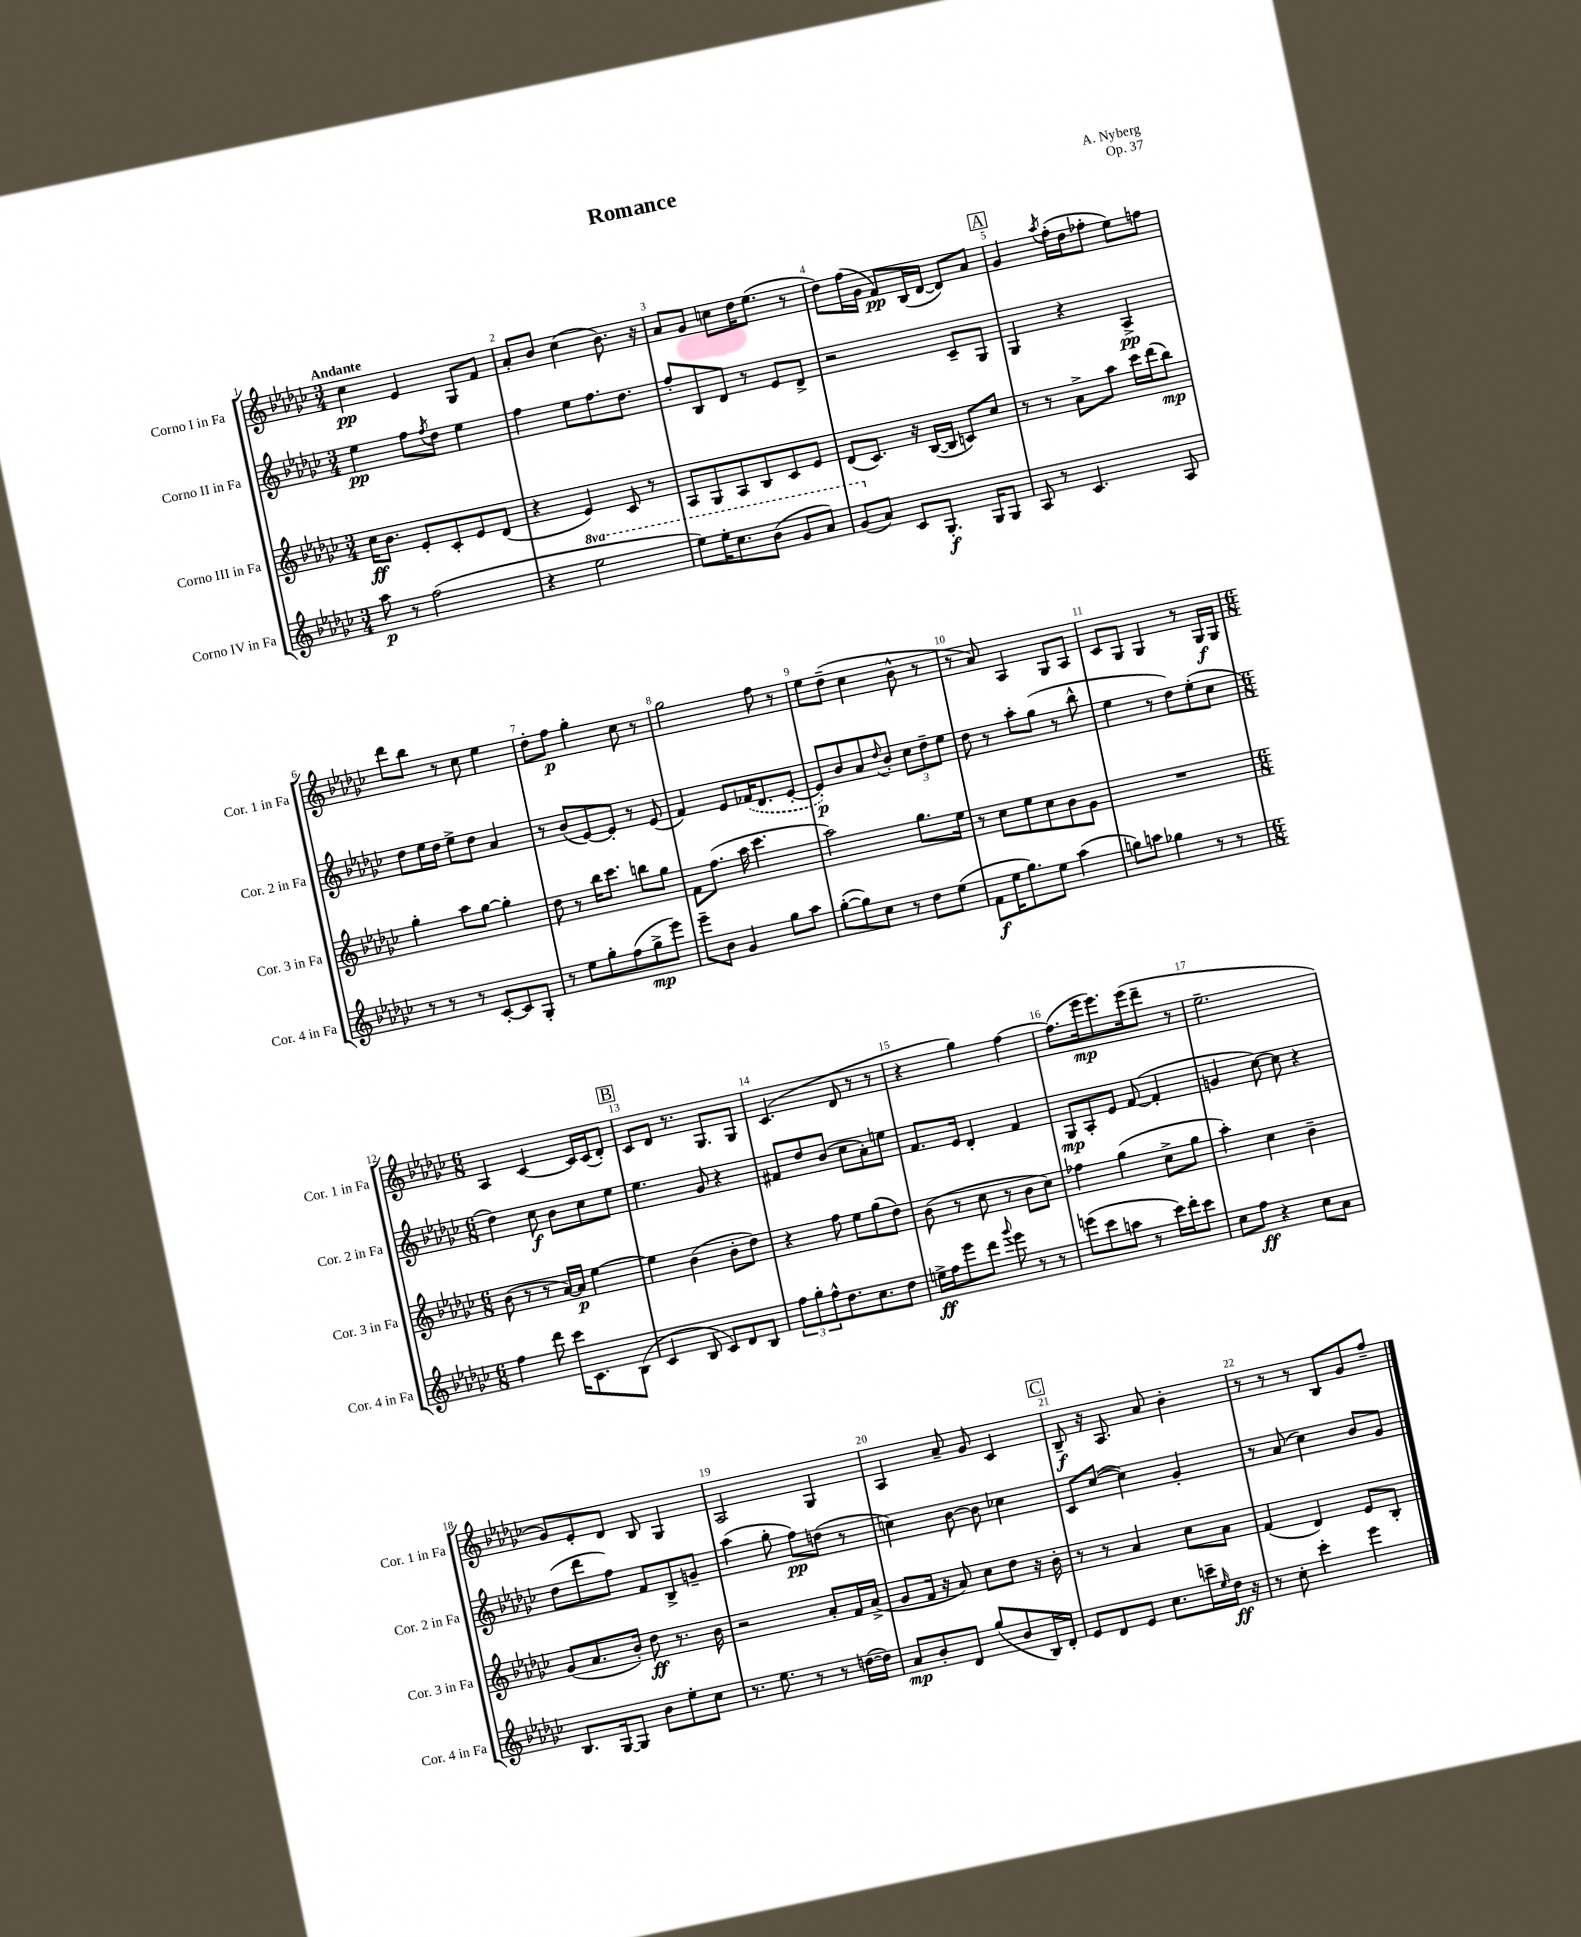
\header { title = "Romance" composer = "A. Nyberg" opus = "Op. 37" }
<<
\new StaffGroup <<
\new Staff = "s0" \with { instrumentName = "Corno I in Fa" shortInstrumentName = "Cor. 1 in Fa" } {
    \clef treble \key ges \major \numericTimeSignature \time 3/4 \tempo "Andante"
    ces''4\pp ees'4 ges8 f'8 |
    aes'8-. bes'8 ces''4( bes'8.) r16 |
    aes'8 ges'8 c''8 des''16 ees''8.( r8 |
    des''8) f''16( ges'16 f'8\pp) bes16( des'16~ des'8) aes'8 |
    \mark \markup { \box "A" } ges'4 \acciaccatura { aes''8 } f''16-.( des''16 fes''8-. ees''8) f''8 |
    des'''8 bes''8 r8 ces''8 ees''4 |
    des''8-. f''8\p ges''4-. ces''8 r8 |
    ges''2 f''8 r8 |
    ees''8 des''8--( ces''4 bes'8-^ r8 |
    r8 aes'8) aes4 ges8 aes8 |
    ces'8 ges8 ges4 r8 ges16\f ges16 |
    \numericTimeSignature \time 6/8 aes4 ces'4~ ces'16 ces'16( des'8-.) |
    \mark \markup { \box "B" } ces'8 des'8 r8. ges8. ges8 |
    ces'4.( des'8 r8 r8 |
    r4 ges''4) f''4~ |
    f''8.( ees'''16\mp ees'''8.) ees'''16( des'''8-- r8 |
    ees''2.-- |
    ges'8) ees'8-. des'8 bes8 ges4 |
    aes2 ges4 |
    aes4 aes'8-- ges'8 ces'4 |
    \mark \markup { \box "C" } bes8--\f r16 aes8. aes'8 bes'4-. |
    r8 r8 r8 bes8 ges'8 f''8-- \bar "|." |
}
\new Staff = "s1" \with { instrumentName = "Corno II in Fa" shortInstrumentName = "Cor. 2 in Fa" } {
    \clef treble \key ges \major \numericTimeSignature \time 3/4
    ees''4\pp f''8 \acciaccatura { f''8 } des''8 ees''4 |
    f''4 ees''8 f''8. des''8. |
    f''8-. bes8 des'8 r8 ees'8 des'8-> |
    r2 ces'8-- ges8 |
    \mark \markup { \box "A" } ges4 r4 aes4->\pp |
    des''8 ees''16 des''16 ees''8-> des''8 aes'4 |
    r8 bes'8( ees'8~) ees'8-. r8 ees'8( |
    f'4) ees'8 \once \slurDashed fes'16( des'8. ees'8~-. |
    ees'8-.\p) bes'8 aes'8 \appoggiatura { des''8 } bes'8-. \tuplet 3/2 { ces''8 des''8-- ees''8 } |
    des''8 r8 aes''8-. ges''8( r8 bes''8-^ |
    ees''4 r8 des''8) ees''8-.( ces''8 |
    \numericTimeSignature \time 6/8 des''4) ces''8\f bes'8 ces''8 ees''8 |
    \mark \markup { \box "B" } ees''4. ges'8 r4 |
    fis'8 des''8 bes'8( ces''8 aes'8-.) e''8 |
    f'8. ees'16 des'4-. f'4 |
    ges8\mp aes8-. ees'8 f'8~( f'4-. |
    g'4 ces''8~) ces''8 r4 |
    des''8( des'''8 f''8) f'8 bes8-> g'8-- |
    aes''4( ges''8-. f''8\pp) d''8( r8 |
    c''4) bes'8~ bes'8 ces''4 |
    \mark \markup { \box "C" } ces'8 ces''8~( ces''4) ges'4-. |
    r8 aes'8( ces''4) bes'8 ges'8 \bar "|." |
}
\new Staff = "s2" \with { instrumentName = "Corno III in Fa" shortInstrumentName = "Cor. 3 in Fa" } {
    \clef treble \key ges \major \numericTimeSignature \time 3/4
    ces''16\ff bes'8. ees'8-. ces'8-. ees'8 des'8( |
    r4 ees'4) ces'8 r8 |
    aes8 ges8 aes8 bes8 ces'8 ees'8 |
    des'8( ces'8.) r16 bes16~( bes16 c'8) ces''8 |
    \mark \markup { \box "A" } r8 r8 aes'8-> aes''8 ces'''16 des'''16( bes''8\mp) |
    ges''4-. aes''8 ges''8~ ges''4-. |
    des''8 r8 bes''16 ces'''8. b''8 ges''8 |
    f'8 f''8.( aes''16 ces'''4. |
    aes''2) ges''8. ees''16 |
    r8 ces''8 ees''8 ces''8 bes'8 ges'8 |
    R2. |
    \numericTimeSignature \time 6/8 bes'8( r8 r8 aes'16~) aes'16\p ees''4~ |
    \mark \markup { \box "B" } ees''4 bes'4( bes'8-. des''8) |
    r4 f''8 ees''8 ges''8( des''8) |
    bes'8( r8 ces''8 r8 bes'8 ces''8) |
    fes''4 ges''4( ces''8-> ges''8 |
    aes''4-.) ces''4 bes'4-- |
    ges'8( aes'8. bes'16-.) des''8\ff r8. bes'16 |
    r2 aes'8-. f'16 aes'16->( |
    ges'8 f'16 r16 aes'8) ces''8 des''8 r16 bes'16-. |
    \mark \markup { \box "C" } r8 r8 aes'4 ces''8 aes'8 |
    f'4( des'4) ees'8 bes8-. \bar "|." |
}
\new Staff = "s3" \with { instrumentName = "Corno IV in Fa" shortInstrumentName = "Cor. 4 in Fa" } {
    \clef treble \key ges \major \numericTimeSignature \time 3/4 \set Staff.ottavationMarkups = #ottavation-simple-ordinals
    aes''8\p r8 f''2( |
    r4 \ottava #1 ees'''2 |
    ees'''8) ees'''16-. ces'''8. bes''8( ges''8 aes''8) |
    ges''8( \ottava #0 aes'8) ces'8 ges8.-.\f ges16 ges8 |
    \mark \markup { \box "A" } aes8 r8 ces'4. aes8 |
    r8 r8 r8 ces'8~-. ces'8 ges8-. |
    r8 ees''8 ges''8-. f''8( ges''8->\mp ees'''8) |
    ees'''8-- bes'8 ges'4 ges''8 aes''8 |
    ges''8~-.( ges''8) ces''8 r8 des''8 ees''8( |
    f'8\f ees''16 ges''8.) ees''8 aes''4( |
    g''8) a''8 ges''4 r8 r8 |
    \numericTimeSignature \time 6/8 f''4 des'''8 ces'''16 ces'8. bes8( |
    \mark \markup { \box "B" } ces'4 bes8 ces'8) des'8 bes8 |
    \tuplet 3/2 { f''8 ges''8-. f''8-^ } des''8. ces''8. des''8 |
    e''16->\ff f''16 ees'''8 des'''8 \appoggiatura { ges'''8 } ees'''8 r8 r8 |
    e'''8( ces'''8 a''8 r8 ces'''16) des'''16-. ces'''8 |
    ces''8 f''8\ff r4 ces''8 aes'8 |
    bes8. ges16~ ges8 bes'8 ees''8-. ces''8 |
    r8. ees''8. r8 r8 d''16~( d''16) |
    aes'8\mp bes'8-. des'8 ges''8( bes'8 bes16) des'16-. |
    \mark \markup { \box "C" } ees'8 des'8 ees'8 ces''8. c'''16-- \grace { ees''16 } des''16\ff r16 |
    r8 ces''8-. ces'''4-. ees'''4 \bar "|." |
}
>>
>>
\layout { \context { \Score \override BarNumber.break-visibility = ##(#f #t #t) barNumberVisibility = #all-bar-numbers-visible } }
